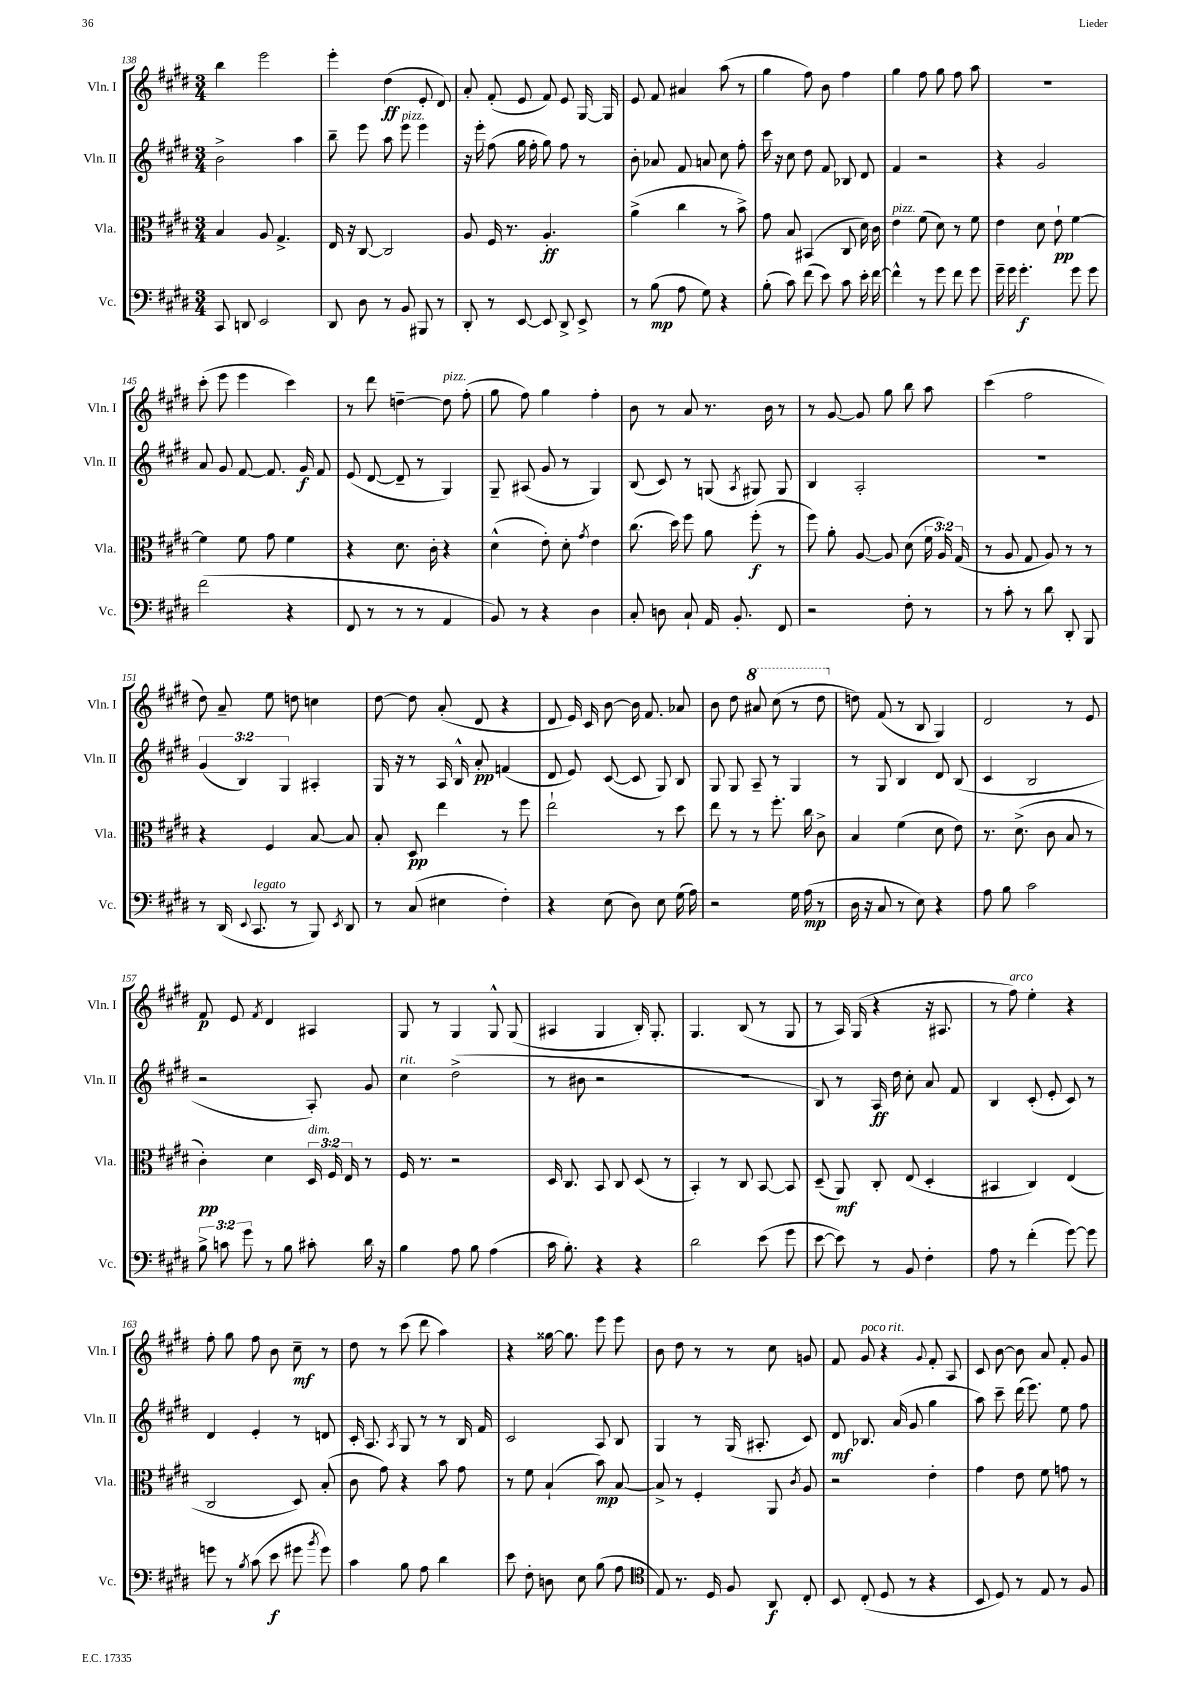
<<
\new StaffGroup <<
\new Staff = "s0" \with { instrumentName = "Vln. I" shortInstrumentName = "Vln. I" } {
    \clef treble \key e \major \numericTimeSignature \time 3/4
    \autoBeamOff b''4 e'''2 |
    e'''4-. dis''4\ff( e'8-. dis'8) |
    a'8-. fis'8-.( e'8 fis'8) e'8 gis16~ gis16 |
    e'8 fis'8 ais'4 a''8( r8 |
    gis''4 fis''8) b'8 fis''4 |
    gis''4 fis''8 gis''8 fis''8 a''8 |
    R2. |
    cis'''8-.( e'''8 e'''4 cis'''4) |
    r8 dis'''8 d''4~-- d''8^\markup { \italic "pizz." } fis''8-.( |
    gis''8 fis''8) gis''4 fis''4-. |
    b'8 r8 a'8 r8. b'16 r8 |
    r8 gis'8~ gis'8 gis''8 b''8 a''8 |
    cis'''4( fis''2 |
    dis''8) a'8-- e''8 d''8 c''4 |
    dis''8~ dis''8 a'8-.( dis'8 r4 |
    dis'8 e'16) cis'16 b'8~ b'16 fis'8. aes'8 |
    b'8 dis''8 \ottava #1 ais''8 cis'''8( r8 dis'''8 \ottava #0 |
    d''8) fis'8( r8 b8 gis4) |
    dis'2 r8 e'8 |
    fis'8\p e'8 \acciaccatura { fis'8 } dis'4 ais4 |
    gis8 r8 gis4 gis8-^ gis8( |
    ais4 gis4 b16-.) gis8.-. |
    gis4. b8( r8 gis8 |
    r8 a16) gis16( r4 r16 ais8. |
    r8 fis''8^\markup { \italic "arco" }) e''4-. r4 |
    fis''8-. gis''8 fis''8 b'8 cis''8--\mf r8 |
    dis''8 r8 cis'''8( dis'''8 a''4) |
    r4 gisis''16~ gisis''8. e'''8 e'''8 |
    b'8 dis''8 r8 r8 cis''8 g'8 |
    fis'8 gis'8^\markup { \italic "poco rit." } r4 \appoggiatura { gis'8 } fis'8-. a8 |
    cis'8 b'8~ b'8 a'8 fis'8-. gis'8 \bar "|." |
}
\new Staff = "s1" \with { instrumentName = "Vln. II" shortInstrumentName = "Vln. II" } {
    \clef treble \key e \major \numericTimeSignature \time 3/4 \override Staff.TupletNumber.text = #tuplet-number::calc-fraction-text
    \autoBeamOff b'2-> a''4 |
    b''8-- e'''8 a''8 e'''8^\markup { \italic "pizz." } e'''4 |
    r16 e'''16-. fis''8( gis''16 fis''16-. gis''8) fis''8 r8 |
    b'8-. aes'8 fis'8 a'8 cis''8 fis''8-. |
    cis'''16 r16 cis''8 dis''8 fis'8 bes8 dis'8 |
    fis'4 r2 |
    r4 gis'2 |
    a'8 gis'8 fis'8~ fis'8. gis'16\f fis'8 |
    e'8( dis'8~ dis'8-- r8 gis4) |
    gis8-- ais8( gis'8 r8 gis4) |
    b8( cis'8) r8 g8( \acciaccatura { a8 } gis8) gis8 |
    b4 a2-. |
    R2. |
    \tuplet 3/2 { gis'4( b4) gis4 } ais4-. |
    gis16 r16 r8 a16 b16-^ a'8-.\pp f'4( |
    dis'8 e'8) cis'8~( cis'8 gis8) b8 |
    gis8 gis8 a8-- r8 gis4 |
    r8 gis8 b4 dis'8 b8( |
    cis'4 b2 |
    r2 a8-.) gis'8 |
    cis''4^\markup { \italic "rit." } dis''2->( |
    r8 bis'8 r2 |
    R2. |
    b8) r8 a16\ff dis''16 cis''8-. a'8 fis'8 |
    b4 cis'8-.( e'8-. cis'8) r8 |
    dis'4 e'4-. r8 d'8 |
    cis'16-. a8. \acciaccatura { a8 } gis8 r8 r8 b16 fis'16 |
    cis'2 a8 b8 |
    gis4 r8 gis16( ais8.-. cis'8) |
    dis'8\mf bes8. a'16( gis'8 gis''4 |
    a''8) cis'''8-- dis'''16( e'''8.) e''8 fis''8 \bar "|." |
}
\new Staff = "s2" \with { instrumentName = "Vla." shortInstrumentName = "Vla." } {
    \clef alto \key e \major \numericTimeSignature \time 3/4 \override Staff.TupletNumber.text = #tuplet-number::calc-fraction-text
    \autoBeamOff b4 a8 gis4.-> |
    e16 r16 cis8~ cis2 |
    a8 fis16 r8. a4.-.\ff |
    a'4->( cis''4 r8 b'8->) |
    gis'8 b8 bis,4( cis8 dis'16) cis'16 |
    e'4^\markup { \italic "pizz." } fis'8( dis'8) r8 fis'8 |
    e'4 dis'8 e'8-!\pp fis'4~ |
    fis'4 fis'8 gis'8 fis'4 |
    r4 dis'8. cis'16-. r4 |
    dis'4-^( e'8-.) dis'8-. \acciaccatura { gis'8 } e'4 |
    cis''8.( dis''16) fis''8 a'8 fis''8-.\f( r8 |
    fis''8) a'8-. a8~ a8 dis'8( \tuplet 3/2 { fis'16 a16) gis16( } |
    r8 a8 gis8 a8) r8 r8 |
    r4 fis4 b8~ b8 |
    b8-. dis8\pp e''4 r8 fis''8 |
    e''2-! r8 dis''8 |
    e''8 r8 r8 fis''8.-. cis''16 cis'8-> |
    b4 fis'4( dis'8 e'8) |
    r8. dis'8.->( cis'8 b8 r8 |
    cis'4-.\pp) dis'4 \tuplet 3/2 { dis16^\markup { \italic "dim." } fis16 e16 } r8 |
    fis16 r8. r2 |
    dis16 cis8. b,8 cis8 dis8( r8 |
    b,4-.) r8 cis8 b,8~ b,8 |
    dis8--( a,8\mf) cis8-. e8( dis4-. |
    bis,4 cis4) e4( |
    cis2 dis8) b8-.( |
    cis'8 gis'8) r4 b'8 gis'8 |
    r8 fis'8 b4-!( b'8\mp) b8~ |
    b8-> r8 fis4-. a,8 \acciaccatura { cis'8 } a8 |
    r2 e'4-. |
    gis'4 e'8 fis'8 g'8 r8 \bar "|." |
}
\new Staff = "s3" \with { instrumentName = "Vc." shortInstrumentName = "Vc." } {
    \clef bass \key e \major \numericTimeSignature \time 3/4 \override Staff.TupletNumber.text = #tuplet-number::calc-fraction-text
    \autoBeamOff cis,8 d,8 e,2 |
    dis,8 dis8 r8 b,8 bis,,8 r8 |
    dis,8-. r8 e,8~ e,8 dis,8-> e,8-> |
    r8 b8\mp( a8 gis8) r4 |
    b8-.( cis'8) fis'8( e'8) cis'8 e'16-. fis'16~ |
    fis'4-^ r8 gis'8 fis'8 gis'8 |
    gis'16-- gis'16 gis'4.-.\f gis'8 gis'8 |
    fis'2( r4 |
    fis,8 r8 r8 r8 a,4 |
    b,8) r8 r4 dis4 |
    cis8-. d8 cis8-! a,16 b,8.-. fis,8 |
    r2 fis8-. r8 |
    r8 cis'8-. r8 dis'8 dis,8-. b,,8 |
    r8 dis,16( \appoggiatura { e,8 } cis,8.^\markup { \italic "legato" } r8 b,,8) \acciaccatura { e,8 } dis,8 |
    r8 cis8( eis4 fis4-.) |
    r4 e8( dis8) e8 gis16( a16) |
    r2 gis16 a16\mp( r8 |
    dis16 r16 cis8 r8 e8) r4 |
    a8 b8 cis'2 |
    \tuplet 3/2 { b8-> c'8 gis'8 } r8 b8 cis'8-. dis'16 r16 |
    b4 a8 b8 a4( |
    cis'16 b8.-.) r4 r4 |
    dis'2 e'8( gis'8 |
    e'8~ e'8) r8 b,8 fis4-. |
    a8 r8 fis'4-.( gis'8~) gis'8 |
    g'8 r8 \acciaccatura { b8 } cis'8( e'8\f gis'8 \acciaccatura { b'8 } gis'8) |
    cis'4 b8 a8 dis'4 |
    e'8 fis8-. d8 e8 b8( a8 |
    \clef tenor e8) r8. dis16 fis8 a,8\f cis8-. |
    b,8 cis8-.( dis8 r8 r4 |
    b,8 dis8) r8 e8 r8 fis8 \bar "|." |
}
>>
>>
\layout { \context { \Score currentBarNumber = #138 } }
